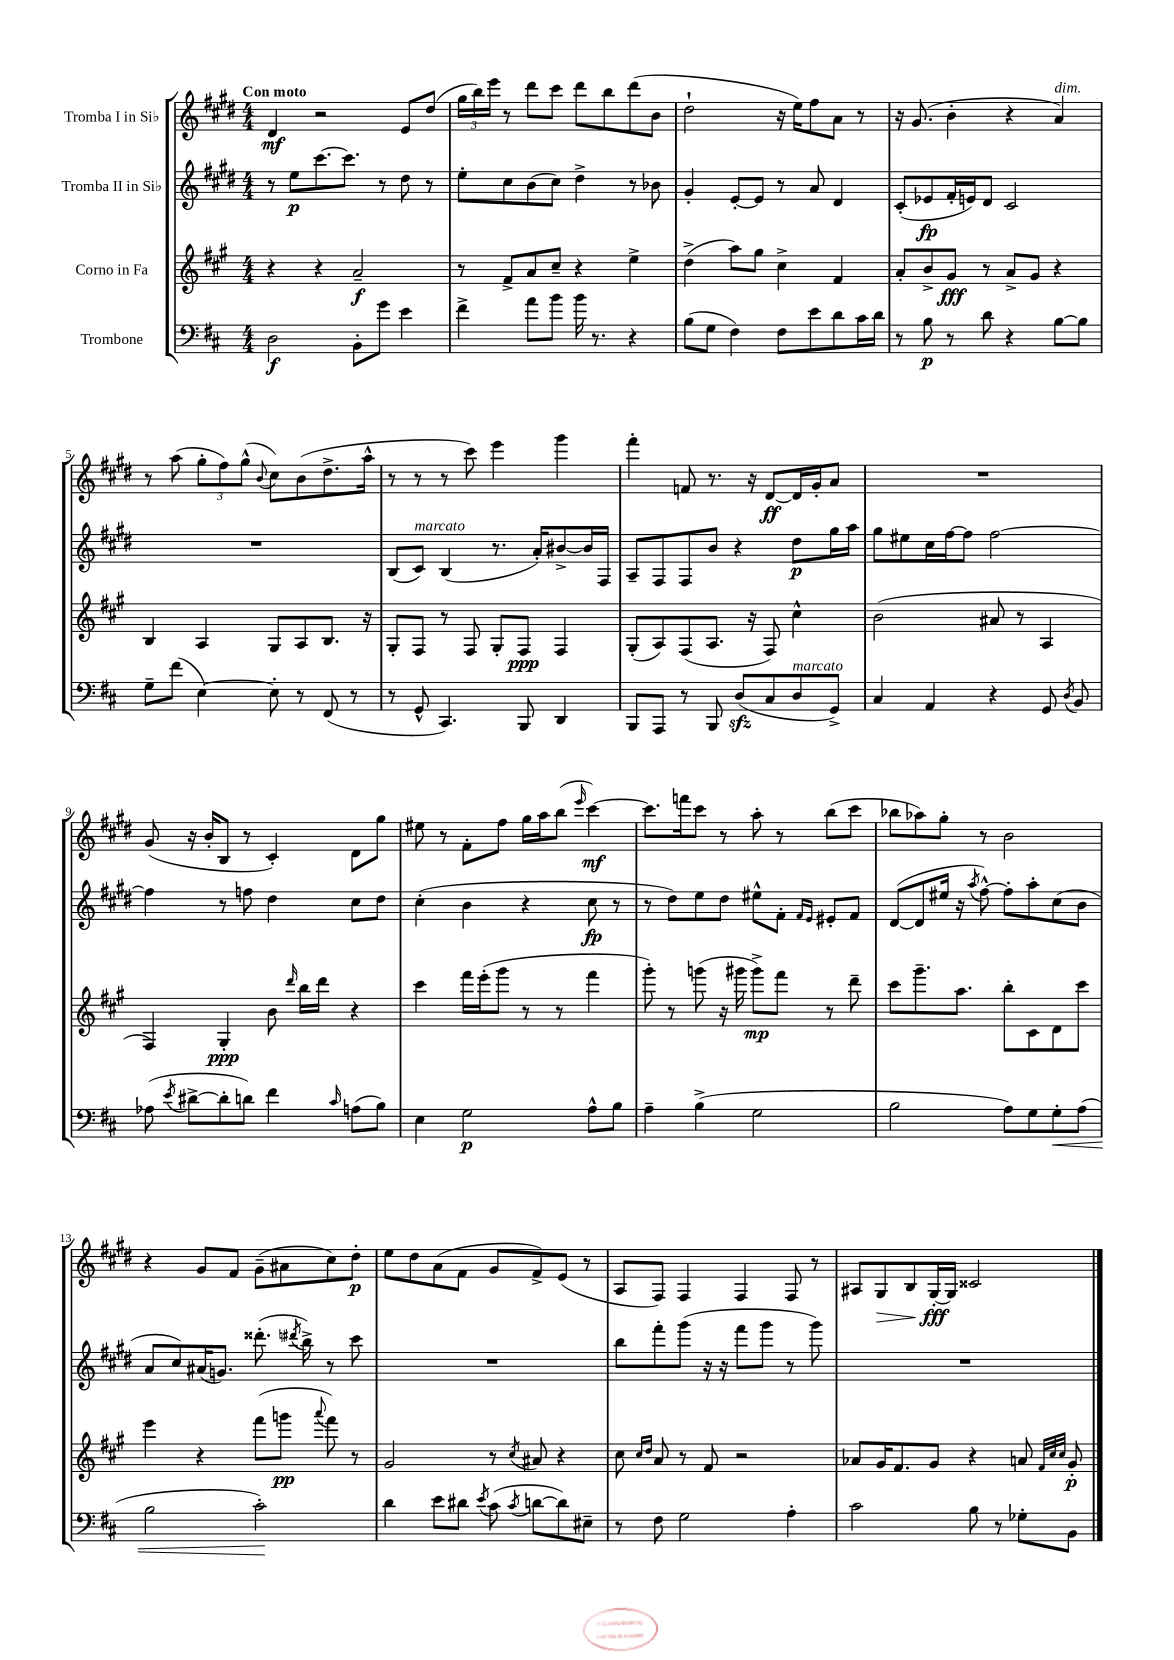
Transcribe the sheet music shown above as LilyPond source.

<<
\new StaffGroup <<
\new Staff = "s0" \with { instrumentName = "Tromba I in Sib" } {
    \clef treble \key e \major \numericTimeSignature \time 4/4 \tempo "Con moto"
    \autoBeamOff dis'4\mf r2 e'8[ dis''8]( |
    \tuplet 3/2 { gis''16[ b''16) e'''16] } r8 dis'''8[ cis'''8] dis'''8[ b''8 dis'''8( b'8] |
    dis''2-! r16 e''16[) fis''8 a'8] r8 |
    r16 gis'8.( b'4-. r4 a'4^\markup { \italic "dim." }) |
    r8 a''8( \tuplet 3/2 { gis''8[-. fis''8) gis''8]-^( } \appoggiatura { b'8 } cis''8[) b'8( dis''8.-> a''16]-^ |
    r8 r8 r8 cis'''8) e'''4 gis'''4 |
    fis'''4-. f'8 r8. r16 dis'8[~\ff dis'16 gis'16-. a'8] |
    R1 |
    gis'8( r16 b'16[-. b8] r8 cis'4-.) dis'8[ gis''8] |
    eis''8 r8 fis'8[-. fis''8] gis''16[ a''16 b''8]( \grace { e'''16 } cis'''4~\mf) |
    cis'''8.[ f'''16 cis'''8] r8 a''8-. r8 b''8[( cis'''8] |
    bes''8[ aes''8) gis''8]-. r8 b'2 |
    r4 gis'8[ fis'8] gis'8[--( ais'8 cis''8) dis''8]-.\p |
    e''8[ dis''8 a'8( fis'8] gis'8[ fis'8->) e'8]( r8 |
    a8[ fis8]) fis4 fis4 fis8 r8 |
    ais8[ gis8\> b8 gis16~-.\fff\! gis16] cisis'2 \bar "|." |
}
\new Staff = "s1" \with { instrumentName = "Tromba II in Sib" } {
    \clef treble \key e \major \numericTimeSignature \time 4/4
    \autoBeamOff r8 e''8[\p cis'''8.~ cis'''8.] r8 dis''8 r8 |
    e''8[-. cis''8 b'8( cis''8]) dis''4-> r8 bes'8 |
    gis'4-. e'8[~-. e'8] r8 a'8 dis'4 |
    cis'8[-.( ees'8\fp fis'16-. e'16) dis'8] cis'2 |
    R1 |
    b8[( cis'8]^\markup { \italic "marcato" }) b4( r8. a'16[-.) bis'8~-> bis'16 fis16] |
    a8[-- fis8 fis8 b'8] r4 dis''8[\p gis''16 a''16] |
    gis''8[ eis''8 cis''16 fis''16~ fis''8] fis''2~ |
    fis''4 r8 f''8 dis''4 cis''8[ dis''8] |
    cis''4-.( b'4 r4 cis''8\fp r8 |
    r8 dis''8[) e''8 dis''8] eis''8[-^ fis'8]-. \grace { fis'16[ e'16] } eis'8[-. fis'8] |
    dis'8[~( dis'8 eis''16] r16 \acciaccatura { a''8 } fis''8~-^) fis''8[-. a''8-. cis''8( b'8] |
    a'8[ cis''8) ais'16( g'8.]) disis'''8.-.( \acciaccatura { dis'''8 } b''16->) r8 cis'''8 |
    R1 |
    b''8[ fis'''8-. gis'''8]( r16 r16 fis'''8[ gis'''8] r8 gis'''8) |
    R1 \bar "|." |
}
\new Staff = "s2" \with { instrumentName = "Corno in Fa" } {
    \clef treble \key a \major \numericTimeSignature \time 4/4
    \autoBeamOff r4 r4 a'2--\f |
    r8 fis'8[-> a'8 cis''8]-- r4 e''4-> |
    d''4->( a''8[) gis''8] cis''4-> fis'4 |
    a'8[-. b'8-> gis'8]\fff r8 a'8[-> gis'8] r4 |
    b4 a4 gis8[ a8 b8.] r16 |
    gis8[-. fis8] r8 fis8 gis8[-. fis8]\ppp fis4 |
    gis8[-.( a8) fis8( a8.] r16 fis8) cis''4-^ |
    b'2( ais'8 r8 a4 |
    fis4) gis4-.\ppp b'8 \grace { d'''16 } b''16[ d'''16] r4 |
    cis'''4 fis'''16[ e'''16-.( gis'''8] r8 r8 fis'''4 |
    gis'''8-.) r8 g'''8( r16 gis'''16 gis'''8[->\mp) fis'''8] r8 d'''8-- |
    cis'''8[ gis'''8.-- a''8.] b''8[-. cis'8 d'8 cis'''8] |
    e'''4 r4 fis'''8[( g'''8]\pp \appoggiatura { a'''8 } fis'''8) r8 |
    gis'2 r8 \acciaccatura { cis''8 } ais'8 r4 |
    cis''8 \grace { cis''16[ d''16] } a'8 r8 fis'8 r2 |
    aes'8[ gis'16 fis'8. gis'8] r4 a'8 \grace { fis'32[ cis''32 cis''32] } gis'8-.\p \bar "|." |
}
\new Staff = "s3" \with { instrumentName = "Trombone" } {
    \clef bass \key d \major \numericTimeSignature \time 4/4
    \autoBeamOff d2\f b,8[-. g'8] e'4 |
    fis'4-> a'8[ b'8] b'16 r8. r4 |
    b8[( g8] fis4) fis8[ e'8 d'8 cis'16 d'16] |
    r8 b8\p r8 d'8 r4 b8[~ b8] |
    g8[-- fis'8]( e4~) e8-. r8 fis,8( r8 |
    r8 g,8-^ cis,4.) b,,8 d,4 |
    b,,8[ a,,8] r8 b,,8 d8[\sfz( cis8 d8^\markup { \italic "marcato" } g,8]->) |
    cis4 a,4 r4 g,8 \acciaccatura { d8 } b,8 |
    aes8( \acciaccatura { e'8 } dis'8[~-> dis'8-. d'8]) fis'4 \grace { cis'16 } a8[( b8]) |
    e4 g2\p a8[-^ b8] |
    a4-- b4->( g2 |
    b2 a8[) g8 g8-.\< a8]( |
    b2 cis'2-.\!) |
    d'4 e'8[ dis'8] \acciaccatura { e'8 } cis'8( \acciaccatura { cis'8 } d'8[~ d'8) eis8]-- |
    r8 fis8 g2 a4-. |
    cis'2 b8 r8 ges8[-. b,8] \bar "|." |
}
>>
>>
